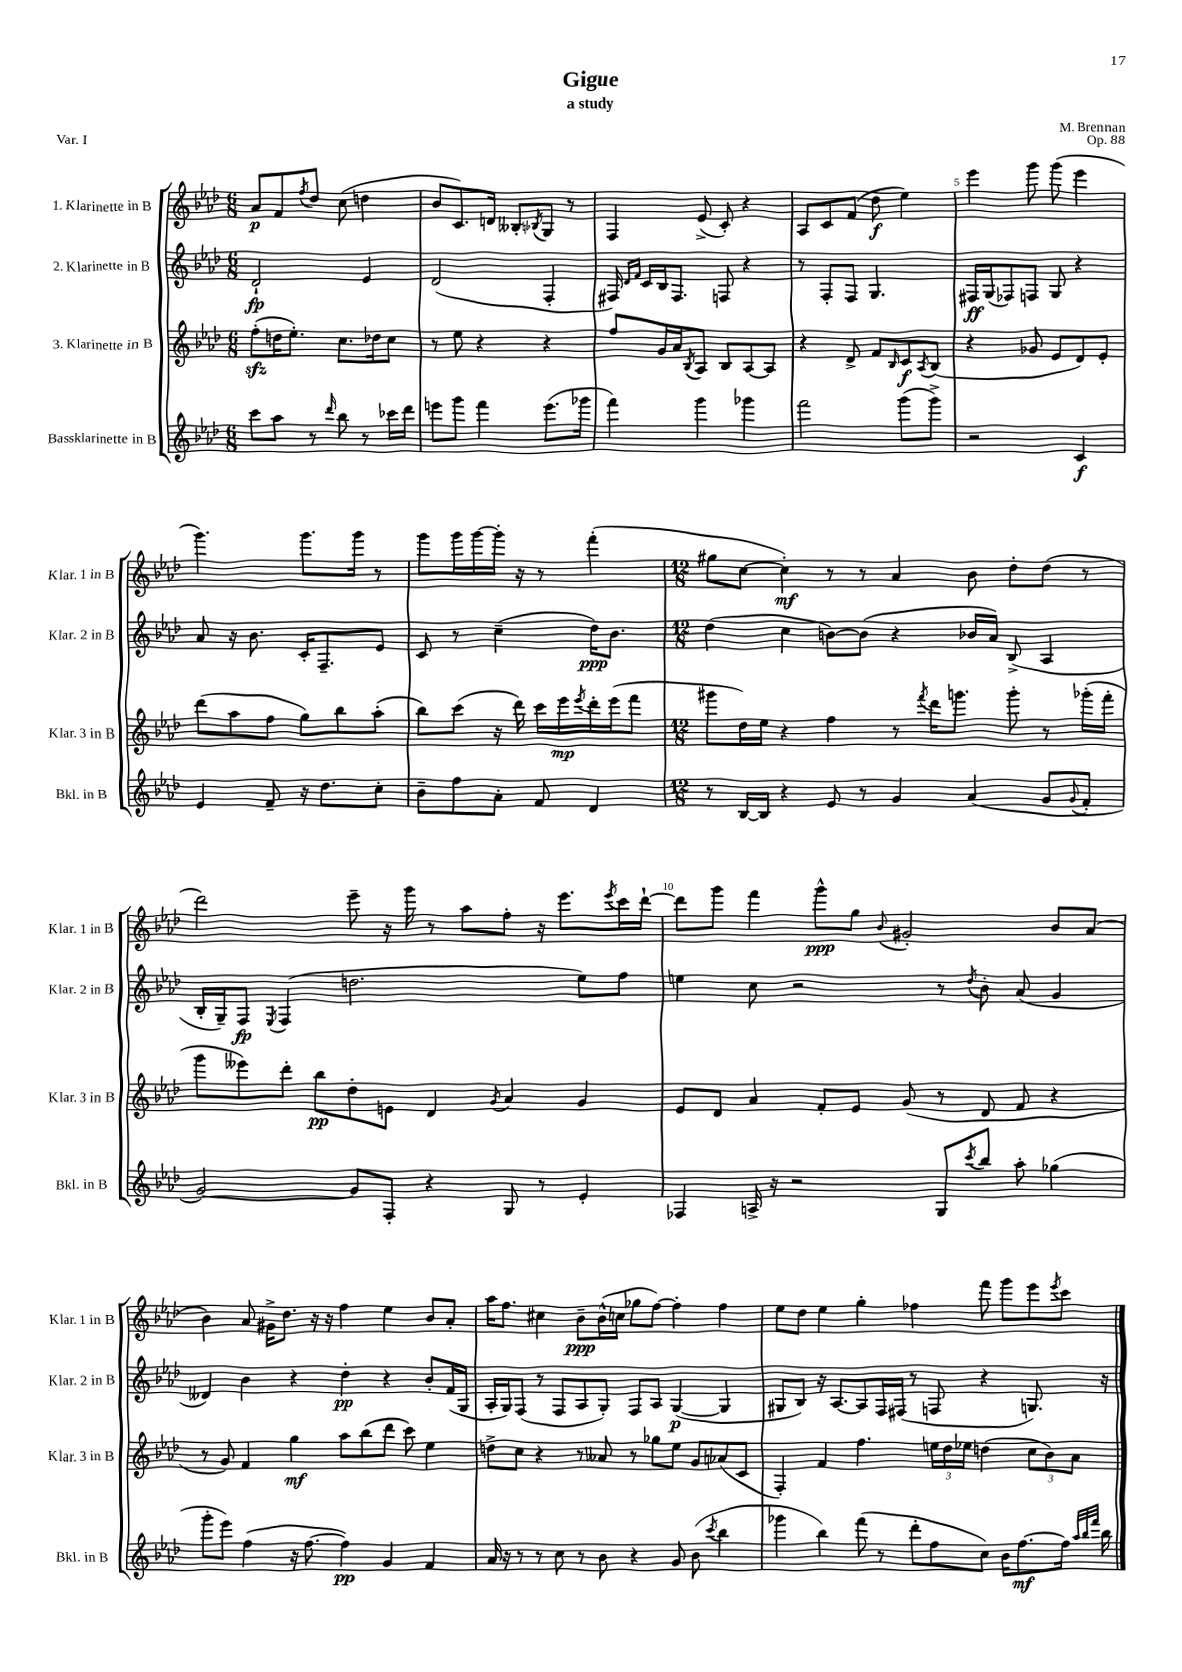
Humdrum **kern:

**kern	**kern	**kern	**kern
*staff4	*staff3	*staff2	*staff1
*clefG2	*clefG2	*clefG2	*clefG2
*k[b-e-a-d-]	*k[b-e-a-d-]	*k[b-e-a-d-]	*k[b-e-a-d-]
*M6/8	*M6/8	*M6/8	*M6/8
8ccc\L	(8ff'\L	2d-`/	8a-/L
8aa-\J	16dd\K	.	8f/
.	8.ee-'\J)	.	.
.	.	.	8qff/
8r	.	.	8dd-/J
16qqddd-/	.	.	.
8bb-\	8.cc\L	.	(8cc\
8r	.	4e-/	4dd\
.	16dd-\k	.	.
16ccc-\LL	8cc\J	.	.
16ddd-\JJ	.	.	.
=	=	=	=
8eee\L	8r	(2d-/	8b-/L
8ggg\J	8ee-\	.	8.c/)
4fff\	4r	.	.
.	.	.	16d/Jk
.	.	.	8B--'/L
.	.	.	8qB-/
(8.eee\L	4r	4F'/	8G/J
.	.	.	8r
16ggg-\Jk	.	.	.
=	=	=	=
4fff\)	8ff/L	16F#/)	4F/
.	.	16qqd-/LL	.
.	.	16qqf/JJ	.
.	.	16c/LL	.
.	16g/L	16B-/J	.
.	16a-/J	8.F#/J	.
.	8qB-/	.	.
4ggg\	8A-/J	.	(8e-^/
.	8B-/L	8F/	8c'/)
4ggg-\	[8A-/	4r	4r
.	8A-/]J	.	.
=	=	=	=
2fff\	4r	8r	8A-/L
.	.	8F'/L	8c/
.	8d-^/	8F/J	(8f/J
.	8f/L	4.G/	8dd-\
.	16qqB-/	.	.
(8ggg\L	8c/	.	4ee-\)
.	8qA-/	.	.
8ggg^\J)	(8B-/J	.	.
=	=	=	=
2r	4r	16F#/LL	4eee-\
.	.	(16G/J	.
.	.	8F-/)	.
.	8g-/	8F/J	8ggg\
.	8e-/L	8G/	(8ggg\
4c/	8d-/)	4r	4eee-\
.	8e-'/J	.	.
=	=	=	=
4e-/	(8ddd-\L	8a-/	4.ggg\)
.	8aa-\	16r	.
.	.	8.b-\	.
8f~/	8ff\J	.	.
16r	8gg\L)	16c'/LK	8.ggg\L
8.dd-\L	.	8.F~/	.
.	8bb-\	.	.
.	.	.	16ggg\Jk
8cc'\J	(8aa-'\J	8e-/J	8r
=	=	=	=
8b-~\L	8bb-\L)	8c/	8ggg\L
8ff\	(8ccc\J	8r	16ggg\L
.	.	.	[16ggg\
8a-'\J	16r	(4cc~\	16ggg'\]JJ
.	16ddd-\)	.	16r
8f/	16ccc\LL	.	8r
.	16eee-\	.	.
.	8qeee-/	.	.
4d-/	16ddd-'\	16dd-\LK)	(4fff'\
.	(16eee-\J	8.b-\J	.
.	8fff\J	.	.
=	=	=	=
*M12/8	*M12/8	*M12/8	*M12/8
8r	8ggg#\L	(4dd-\	8gg#\L
[16B-/LL	16dd-\L)	.	[8cc\J
16B-/]JJ	16ee-\JJ	.	.
4r	4r	4cc\	4cc'\])
8e-/	4ff\	[8b\L)	8r
8r	.	(8b\]J	8r
4g/	8r	4r	4a-/
.	8qfff/	.	.
.	16ddd-\LK	.	.
.	8.ggg\J	.	.
(4a-/	.	16b-/LL	8b-\
.	.	16a-/JJ)	.
.	8ggg'\	(8B-^/	8dd-'\L
8g/L	8r	4A-/	(8dd-\J
8qqg/	.	.	.
8f'/J	(16ggg-'\LL	.	8r
.	16fff'\JJ	.	.
=	=	=	=
[2g/)	8ggg\L	16B-'/LL	2ddd-\)
.	.	16G~/J)	.
.	8eee--\)	8F/J	.
.	.	8qE-/	.
.	8ddd-'\J	(4F/	.
.	8bb-\L	.	.
8g/]L	8dd-'\	2.dd\	8eee-~\
8F'/J	8e\J	.	16r
.	.	.	16ggg\
4r	4d-/	.	8r
.	.	.	8aa-\L
.	8qg/	.	.
8G/	4a-/	.	8ff'\J
8r	.	.	16r
.	.	.	8.eee-\L
4e-'/	4g/	8ee-\L)	.
.	.	.	8qeee-/
.	.	8ff\J	16ccc\L
.	.	.	[16ddd-`\JJ
=	=	=	=
4F-/	8e-/L	4ee\	8ddd-\]L
.	8d-/J	.	8ggg\J
16A^/	4a-/	8cc\	4fff\
16r	.	.	.
2r	.	2r	.
.	8f'/L	.	8ggg^^\L
.	8e-/J	.	8gg\J
.	.	.	8qqb-/
.	(8g/	.	2g#'/
8G/L	8r	8r	.
8qccc/	.	8qdd-/	.
8bb-/J	8d-/	8b-'\	.
8aa-'\	8f/	(8a-/	.
(4gg-\	4r	4g/	8b-/L
.	.	.	(8a-/J
=	=	=	=
8ggg'\L	8r	4d--/)	4b-\)
8eee-\J)	8g/)	.	.
(4ff\	4f/	4b-\	8a-/
.	.	.	16g#^\LK
.	.	.	8.dd-\J
16r	4gg\	4r	.
[8.ff\	.	.	.
.	.	.	16r
.	.	.	16r
4ff\])	8aa-\L	4dd-'\	4ff\
.	(8bb-\	.	.
4g/	8ddd-\J	4r	4ee-\
.	8ccc\)	.	.
4f/	4ee-\	8b-'/L	8b-/L
.	.	(16f/L	8a-'/J
.	.	16G/JJ	.
=	=	=	=
16a-/	8dd^\L	16A-'/LL	16aa-\LK
16r	.	16G/J)	8.ff\J
8r	8cc\J	(8F/J	.
8r	4r	8r	4cc#\
8cc\	.	8F/L	.
8r	8r	8A-/	8b-~\L
8b-\	8a--/	8G'/J)	(16b-^^\L
.	.	.	16cc\JJ
4r	8r	8F/L	8gg-\L
.	8gg-\L	8A-/J	[8ff\J)
8g/	8ee-\J	([4G/	4ff'\]
(8b-\	8g/L	.	.
8qccc/	.	.	.
4bb-\	(8a-/	4G/]	4ff\
.	8c/J	.	.
=	=	=	=
4ggg-\	4F'/)	8G#/L	8ee-\L
.	.	8B-/J)	8dd-\J
4bb-\)	4f/	16r	4ee-\
.	.	[8.A-/L	.
(8fff\	4.ff\	8A-/]	4gg'\
8r	.	16F/L	.
.	.	(16F#/JJ	.
8ddd-'\L	.	8r	4ff-\
8ff\	24ee\LL	8F/	.
.	24dd-\	.	.
.	24ee-\JJ	.	.
8cc\J)	(4dd\	4r	8fff\
16b-\LK	.	.	8ggg\L
[8.ff\	.	.	.
.	12cc\L	8.G/)	8eee-\
.	12b-\)	.	.
.	.	.	8qeee-/
16ff\]Jk	.	.	8ccc\J
.	12a-\J	.	.
32qqaa-/LLL	.	.	.
32qqbb-/	.	.	.
32qqfff/JJJ	.	.	.
16bb-\	.	16r	.
==	==	==	==
*-	*-	*-	*-
